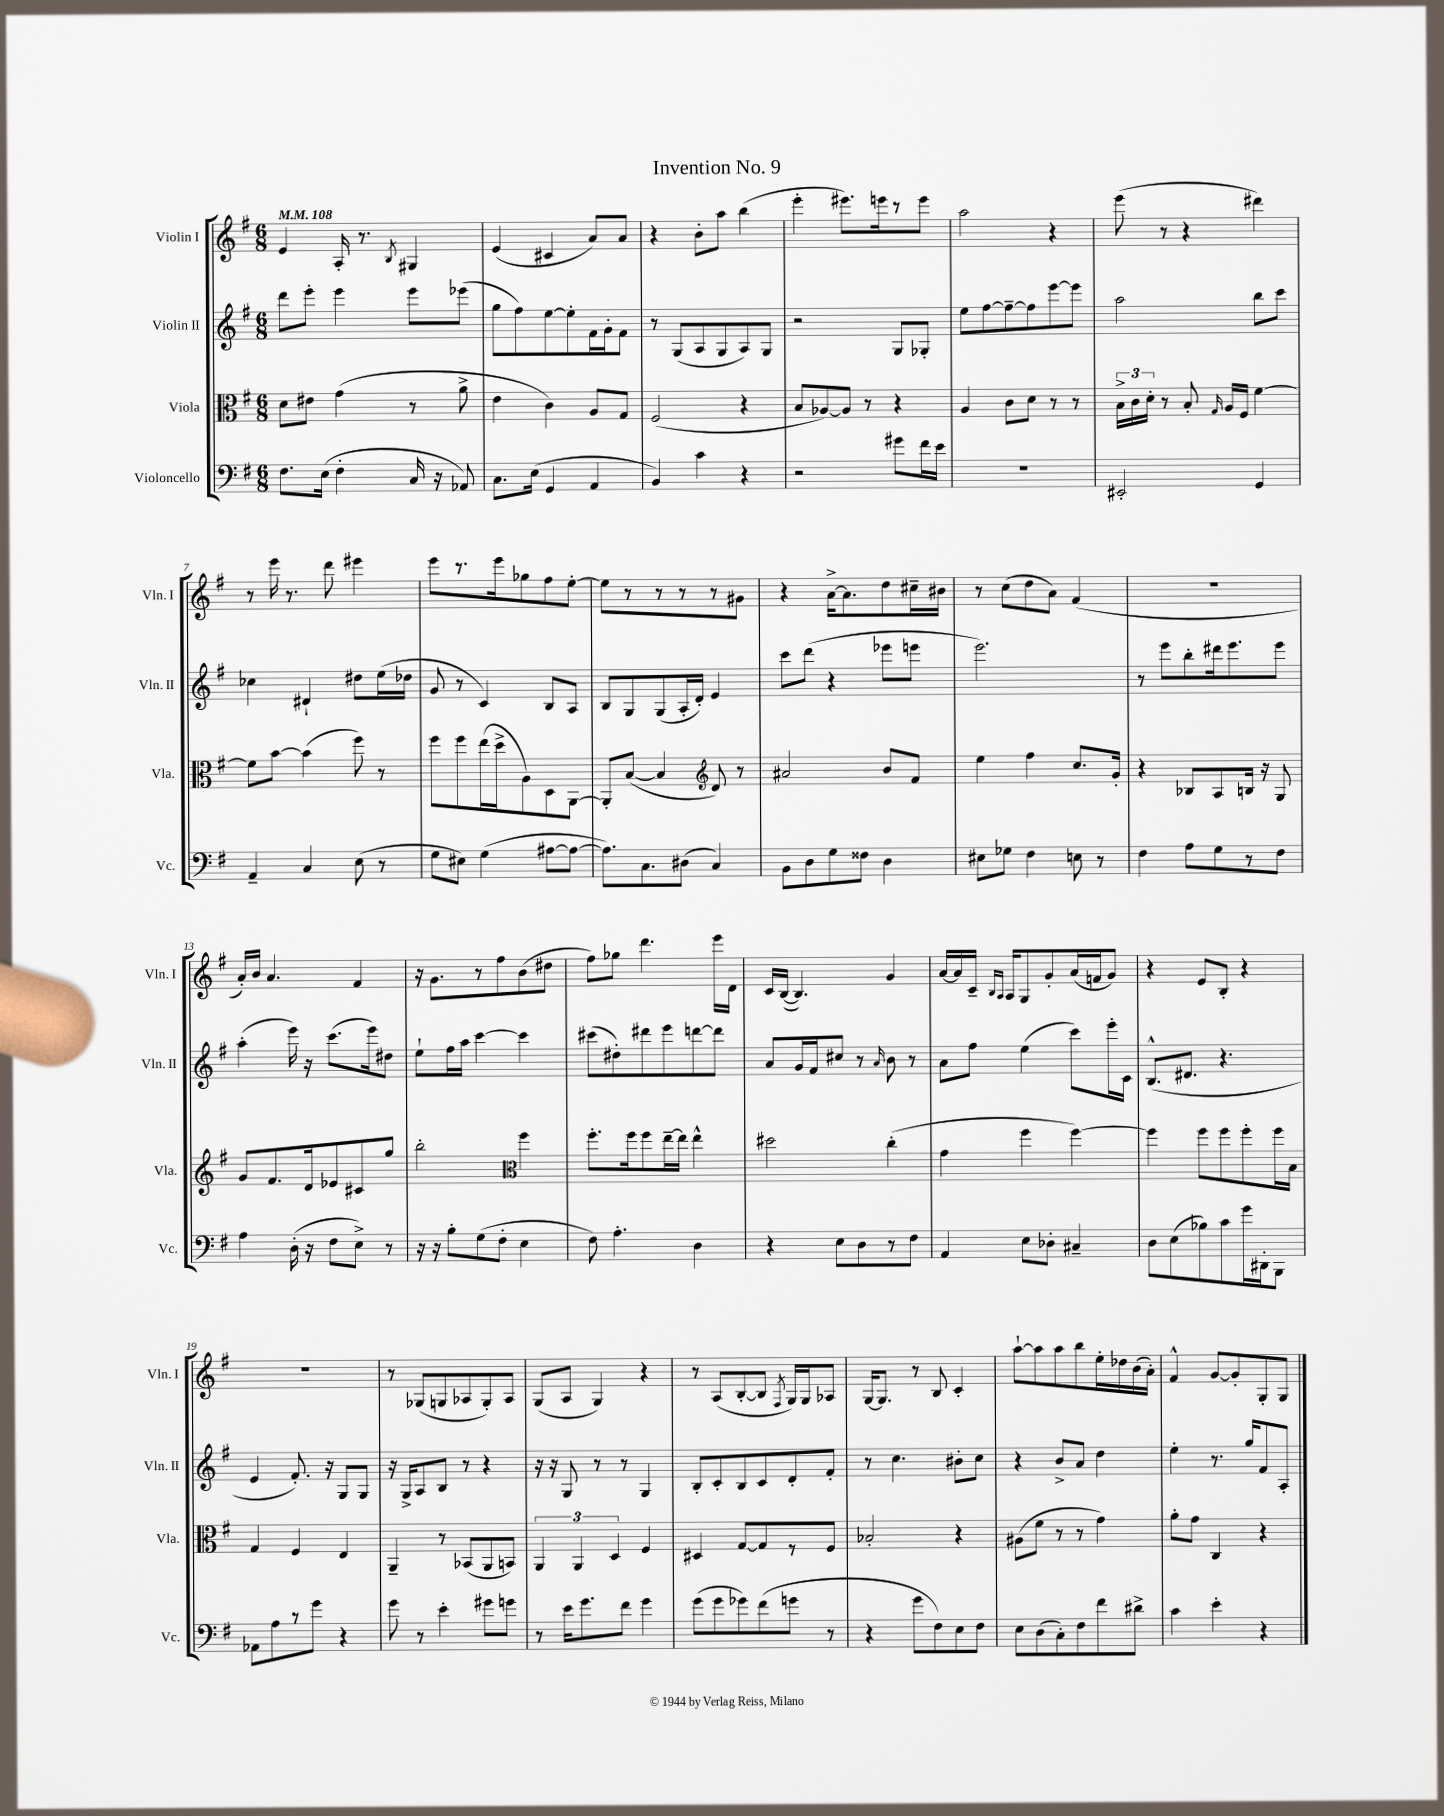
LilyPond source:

\header { title = "Invention No. 9" }
<<
\new StaffGroup <<
\new Staff = "s0" \with { instrumentName = "Violin I" shortInstrumentName = "Vln. I" } {
    \clef treble \key g \major \numericTimeSignature \time 6/8 \tempo 4 = 108
    \autoBeamOff e'4 a16-. r8. \acciaccatura { b8 } gis4 |
    e'4( cis'4 a'8[) a'8] |
    r4 b'8[-. a''8] b''4( |
    e'''4-. eis'''8.[) e'''16 r8 e'''8] |
    a''2 r4 |
    e'''8( r8 r4 dis'''4) |
    r8 e'''16 r8. d'''8 eis'''4 |
    e'''8[ r8. e'''16 ges''8 fis''8 e''8]~-. |
    e''8[ r8 r8 r8 r8 gis'8] |
    r4 a'16[~-> a'8. d''8 cis''16-- bis'16] |
    r8 c''8[( d''8 a'8]) fis'4( |
    R2. |
    a'16[-.) b'16] a'4. fis'4 |
    r16 g'8.[ r8 fis''8 b'8( dis''8] |
    fis''8[) ges''8] d'''4. e'''16[ d'16] |
    c'16[ b16]~( b4.) g'4 |
    a'16[~ a'16 c'16]-- \grace { b16[ a16] } a16[ g8 g'8-. a'16( f'16 g'8]) |
    r4 e'8[ b8]-. r4 |
    R2. |
    r8 ges8[( g8 aes8 g8-.) aes8] |
    g8[( a8] g4) r4 |
    r8 a8[( b8~-. b8] \acciaccatura { fis8 } g16[) g16 aes8] |
    g16[~ g8.] r8 b8 c'4-. |
    a''8[~-! a''8 a''8 b''8 e''16-. des''16 b'16( a'16]-.) |
    fis'4-^ g'8[~ g'8-. g8-. g8] \bar "|." |
}
\new Staff = "s1" \with { instrumentName = "Violin II" shortInstrumentName = "Vln. II" } {
    \clef treble \key g \major \numericTimeSignature \time 6/8
    \autoBeamOff d'''8[ e'''8]-. e'''4 e'''8[ ees'''8]( |
    g''8[ fis''8) e''8~ e''8-. fis'16 g'16-. fis'8] |
    r8 g8[( a8 g8 a8) g8] |
    r2 g8[ ges8]-. |
    e''8[ fis''8~ fis''8~-- fis''8 e'''8~ e'''8] |
    a''2 b''8[ c'''8] |
    ces''4 dis'4-! dis''8[ e''16( des''16] |
    g'8 r8 c'4) b8[ a8] |
    b8[ g8 g8( a16-. d'16]-.) e'4 |
    c'''8[ d'''8]( r4 ees'''8[ e'''8] |
    e'''2.) |
    r8 e'''8[ b''8-. dis'''16 e'''8. e'''8] |
    a''4-.( e'''16) r16 c'''8.[( e'''16) dis''8] |
    e''8[-! fis''16 a''16] c'''4~ c'''4 |
    cis'''8[( dis''8-.) dis'''8 e'''8 d'''8~ d'''8] |
    a'8[ g'16 fis'16 cis''8] r8 \grace { a'16 } b'8 r8 |
    a'8[ fis''8] e''4( c'''8[) e'''16-. c'16] |
    b8.[-^( dis'8.] r4. |
    e'4 fis'8.-.) r16 g8[ g8] |
    r16 g16[-> a8 b8] r8 r4 |
    r16 r16 g8 r8 r8 g4 |
    b8[-. c'8-. b8 c'8 d'8-. fis'8]-. |
    r8 c''4. bis'8[-. c''8] |
    r4 b'8[-> a'8] d''4 |
    e''4-. r8. g''16[ fis'8 a8]-. \bar "|." |
}
\new Staff = "s2" \with { instrumentName = "Viola" shortInstrumentName = "Vla." } {
    \clef alto \key g \major \numericTimeSignature \time 6/8
    \autoBeamOff d'8[ eis'8] g'4( r8 a'8-> |
    e'4 c'4) a8[ g8] |
    fis2( r4 |
    b8[ aes8~) aes8] r8 r4 |
    a4 c'8[ d'8] r8 r8 |
    \tuplet 3/2 { b16[-> c'16 d'16]-. } r8 b8-. \grace { g16 } a16[ fis16] fis'4~ |
    fis'8[ b'8]~ b'4( fis''8) r8 |
    fis''8[ fis''8 e''16( d''16-> a8) d8 a,8]~ |
    a,8[-. b8]~( b4 \clef treble d'8) r8 |
    ais'2 b'8[ fis'8] |
    e''4 fis''4 c''8.[ g'16]-. |
    r4 bes8[ a8 b16] r16 g8 |
    g'8[ fis'8. d'16 ees'8 cis'8 g''8] |
    b''2-. \clef alto fis''4 |
    fis''8.[-. fis''16 fis''8 e''16~-- e''16] e''4-^ |
    dis''2 c''4-.( |
    g'4 fis''4 fis''4~) |
    fis''4 fis''8[ fis''8 fis''8-. fis''16 b16] |
    g4 fis4 e4 |
    a,4-- r8 bes,8[( a,8 b,8]) |
    \tuplet 3/2 { a,4 a,4 d4 } fis4 |
    dis4 g8[~ g8 r8 fis8] |
    bes2-. r4 |
    ais8[( fis'8] r8 r8 g'4) |
    a'8[-. g'8] c4 r4 \bar "|." |
}
\new Staff = "s3" \with { instrumentName = "Violoncello" shortInstrumentName = "Vc." } {
    \clef bass \key g \major \numericTimeSignature \time 6/8
    \autoBeamOff fis8.[ e16]( fis4-. c16 r16 aes,8) |
    c8.[ e16]( g,4 a,4 |
    b,4) c'4 r4 |
    r2 gis'8[ fis'16 e'16] |
    R2. |
    eis,2-. g,4 |
    a,4-- c4 e8( r8 |
    g8[ eis8]) g4( ais8[~ ais8]~ |
    ais8.[) c8. dis8]( c4) |
    b,8[ d8 g8 fisis8] d4 |
    eis8[ ges8] fis4 e8 r8 |
    fis4 a8[ g8 r8 fis8] |
    a4 d16-.( r16 fis8[ e8]->) r8 |
    r16 r16 b8[-. g8( fis8]-. e4 |
    fis8) a4.-. d4 |
    r4 e8[ d8 r8 fis8] |
    a,4 e8[ des8]-. cis4-- |
    d8[ e8( bes8) c'8 g'16 dis,16-. b,,8] |
    aes,8[ a8 r8 g'8] r4 |
    g'8 r8 e'4-. gis'8[ g'8] |
    r8 e'16[ g'8. fis'8] g'4 |
    g'8[( g'8 ges'8) fis'8( g'8] r8 |
    r4 g'8[ fis8) e8 fis8] |
    e8[ d8( c8-.) fis8 fis'8 dis'8]-> |
    c'4 e'4-. r4 \bar "|." |
}
>>
>>
